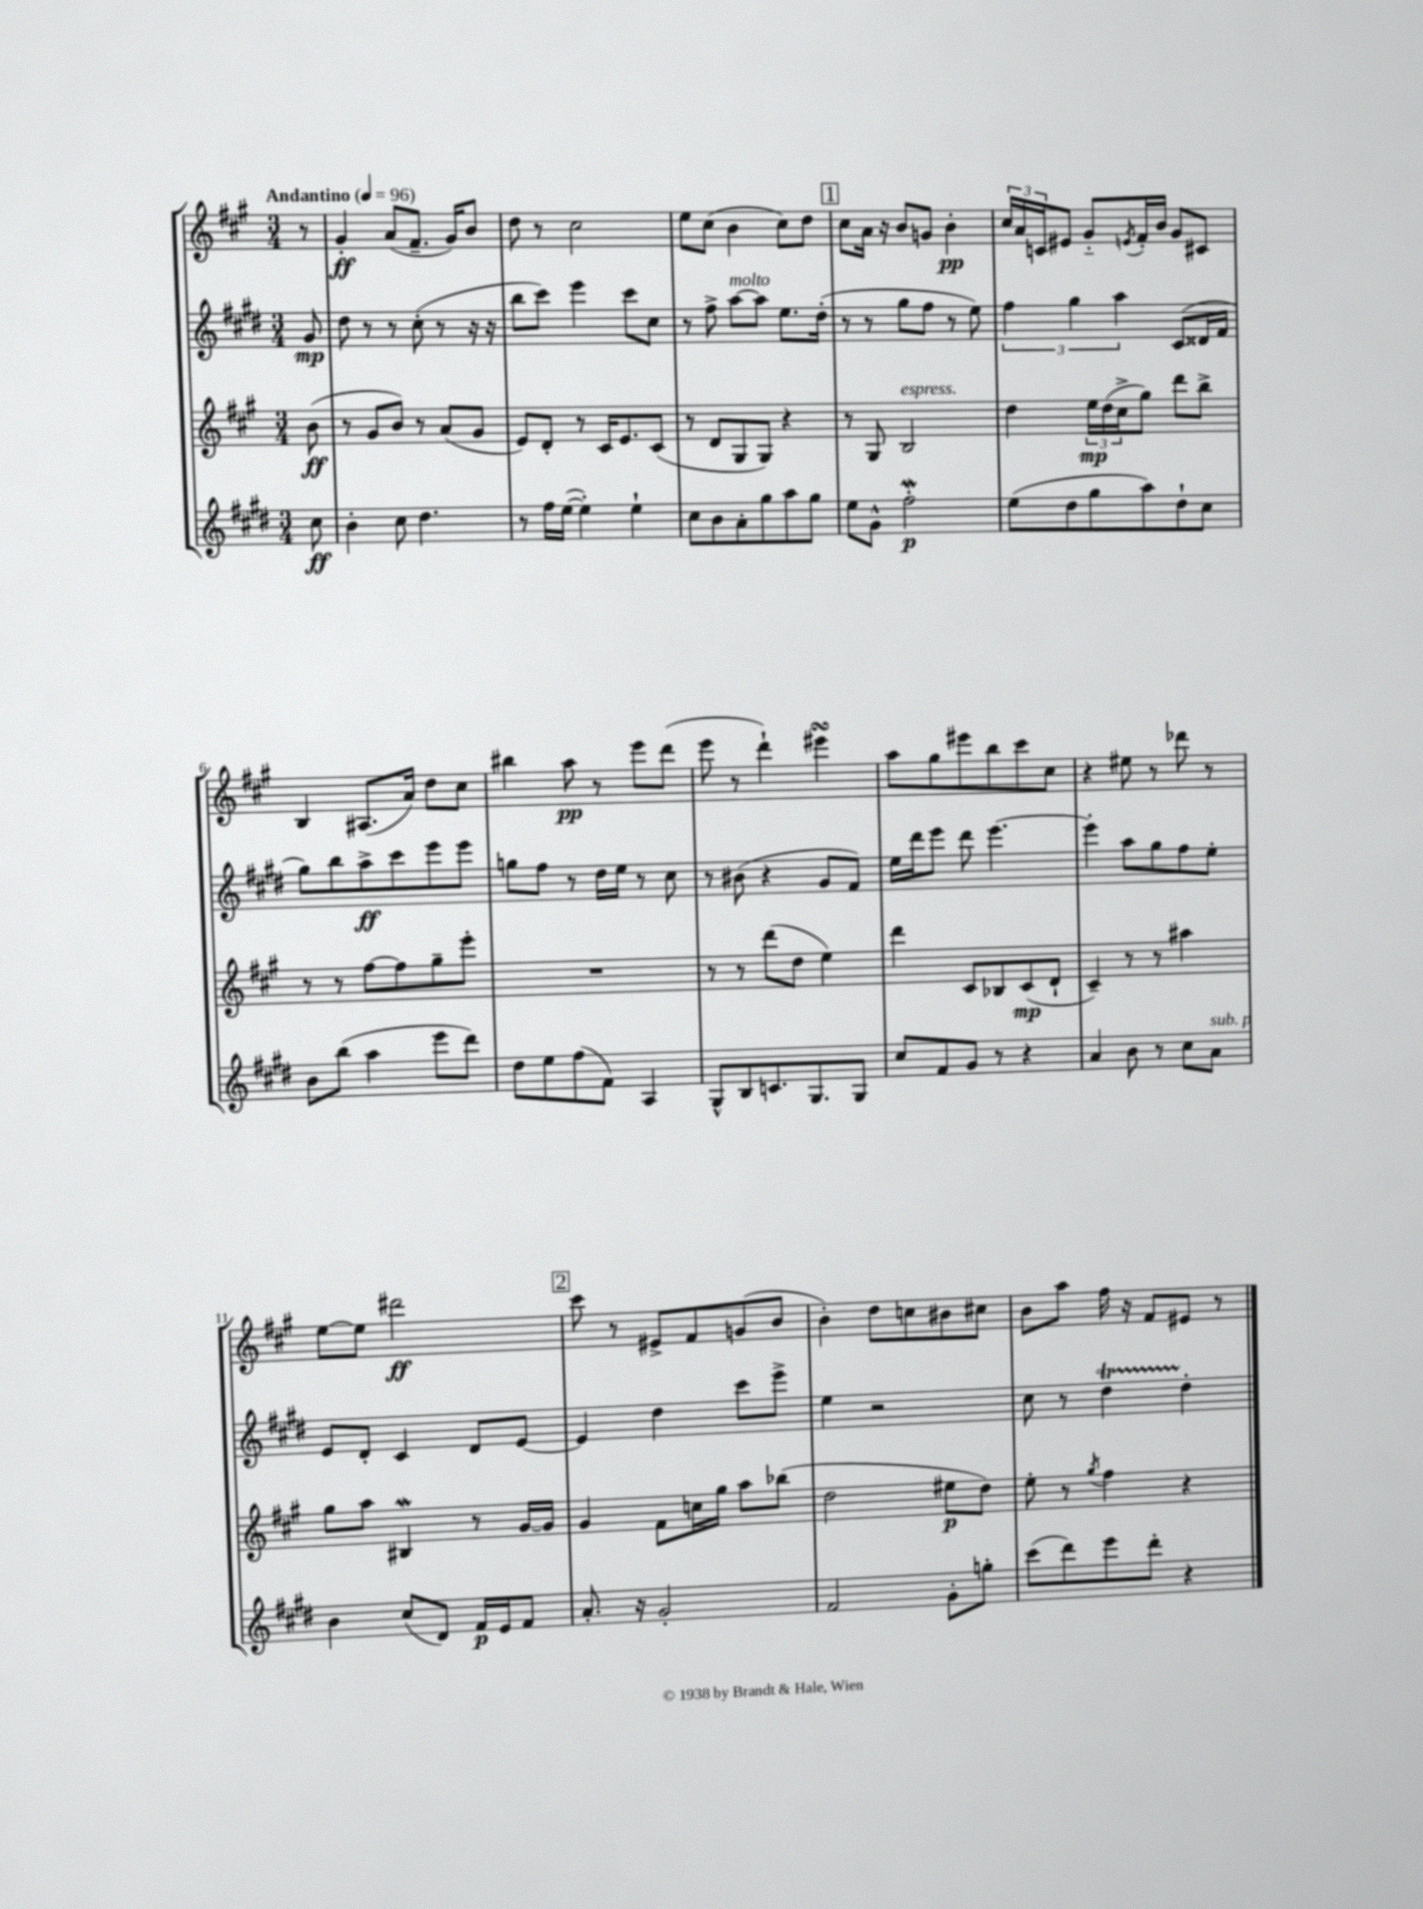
<<
\new StaffGroup <<
\new Staff = "s0" {
    \clef treble \key a \major \numericTimeSignature \time 3/4 \partial 8 \tempo "Andantino" 4 = 96
    r8 |
    gis'4-.\ff a'8( fis'8.-- gis'16) b'8 |
    d''8 r8 cis''2 |
    e''8 cis''8( b'4 cis''8) d''8 |
    \mark \markup { \box "1" } cis''8 a'16 r16 b'8 g'8 b'4-.\pp |
    \tuplet 3/2 { cis''16 a'16 c'16 } eis'8 gis'8-_ \acciaccatura { e'8 } fis'16-. b'16 gis'8 cis'8 |
    b4 ais8.( a'16) d''8 cis''8 |
    bis''4 a''8\pp r8 e'''8 d'''8( |
    e'''8 r8 d'''4-!) eis'''4\turn |
    a''8 gis''8 eis'''8 b''8 cis'''8 cis''8 |
    r4 eis''8 r8 des'''8 r8 |
    e''8~ e''8 dis'''2\ff |
    \mark \markup { \box "2" } cis'''8 r8 eis'8-> fis'8 g'8( b'8 |
    b'4-.) d''8 c''8 bis'8 cis''8 |
    b'8 a''8 fis''16 r16 fis'8 eis'8 r8 \bar "|." |
}
\new Staff = "s1" {
    \clef treble \key e \major \numericTimeSignature \time 3/4 \partial 8
    gis'8\mp |
    dis''8 r8 r8 cis''8-.( r8 r16 r16 |
    b''8 cis'''8) e'''4 cis'''8 cis''8 |
    r8 fis''8-> a''8~^\markup { \italic "molto" } a''8 e''8. dis''16-.( |
    \mark \markup { \box "1" } r8 r8 gis''8 fis''8 r8 e''8) |
    \tuplet 3/2 { fis''4 gis''4 a''4 } cis'8( disis'16 fis'16 |
    gis''8) b''8 a''8->\ff cis'''8 e'''8 e'''8 |
    g''8 fis''8 r8 dis''16 e''16 r8 cis''8 |
    r8 bis'8( r4 gis'8 fis'8) |
    e''16 dis'''16 e'''8 dis'''8 e'''4.~ |
    e'''4-. a''8 gis''8 fis''8 e''8-. |
    e'8 dis'8-. cis'4 dis'8 e'8~ |
    \mark \markup { \box "2" } e'4 dis''4 cis'''8 e'''8-> |
    e''4 r2 |
    cis''8 r8 dis''4\startTrillSpan dis''4-.\stopTrillSpan \bar "|." |
}
\new Staff = "s2" {
    \clef treble \key a \major \numericTimeSignature \time 3/4 \partial 8
    b'8\ff( |
    r8 gis'8 b'8) r8 a'8( gis'8 |
    e'8) d'8-. r8 cis'16 e'8. cis'8( |
    r8 d'8 gis8 gis8) r4 |
    \mark \markup { \box "1" } r8 gis8 b2^\markup { \italic "espress." } |
    d''4 \tuplet 3/2 { e''16\mp d''16( cis''16-> } gis''8) d'''8 b''8-> |
    r8 r8 fis''8~ fis''8 gis''8-- e'''8-. |
    R2. |
    r8 r8 d'''8( d''8 e''4) |
    d'''4 cis'8 bes8 cis'8\mp( d'8-! |
    cis'4--) r8 r8 ais''4 |
    gis''8 a''8 bis4\mordent r8 gis'16~ gis'16 |
    \mark \markup { \box "2" } gis'4 fis'8 c''16 gis''16 a''8 bes''8( |
    d''2 eis''8\p d''8) |
    e''8-. r8 \acciaccatura { gis''8 } fis''4 r4 \bar "|." |
}
\new Staff = "s3" {
    \clef treble \key e \major \numericTimeSignature \time 3/4 \partial 8
    cis''8\ff |
    b'4-. cis''8 dis''4. |
    r8 fis''16 e''16~( e''4-.) e''4-! |
    cis''8 b'8 a'8-. gis''8 a''8 gis''8 |
    \mark \markup { \box "1" } e''8 gis'8-^ fis''2-.\mordent\p |
    e''8( dis''8 gis''8 a''8) dis''8-! cis''8 |
    b'8 b''8( a''4 e'''8 dis'''8) |
    dis''8 e''8 fis''8( fis'8) a4 |
    gis8-^ b8 c'8. gis8. gis8 |
    cis''8 fis'8 gis'8 r8 r4 |
    a'4 b'8 r8 cis''8 a'8^\markup { \italic "sub. p" } |
    b'4 cis''8( dis'8) fis'16\p e'16 fis'8 |
    \mark \markup { \box "2" } a'8.-. r16 gis'2-. |
    fis'2 gis'8-. g''8-. |
    cis'''8( dis'''8) e'''8 dis'''8-. r4 \bar "|." |
}
>>
>>
